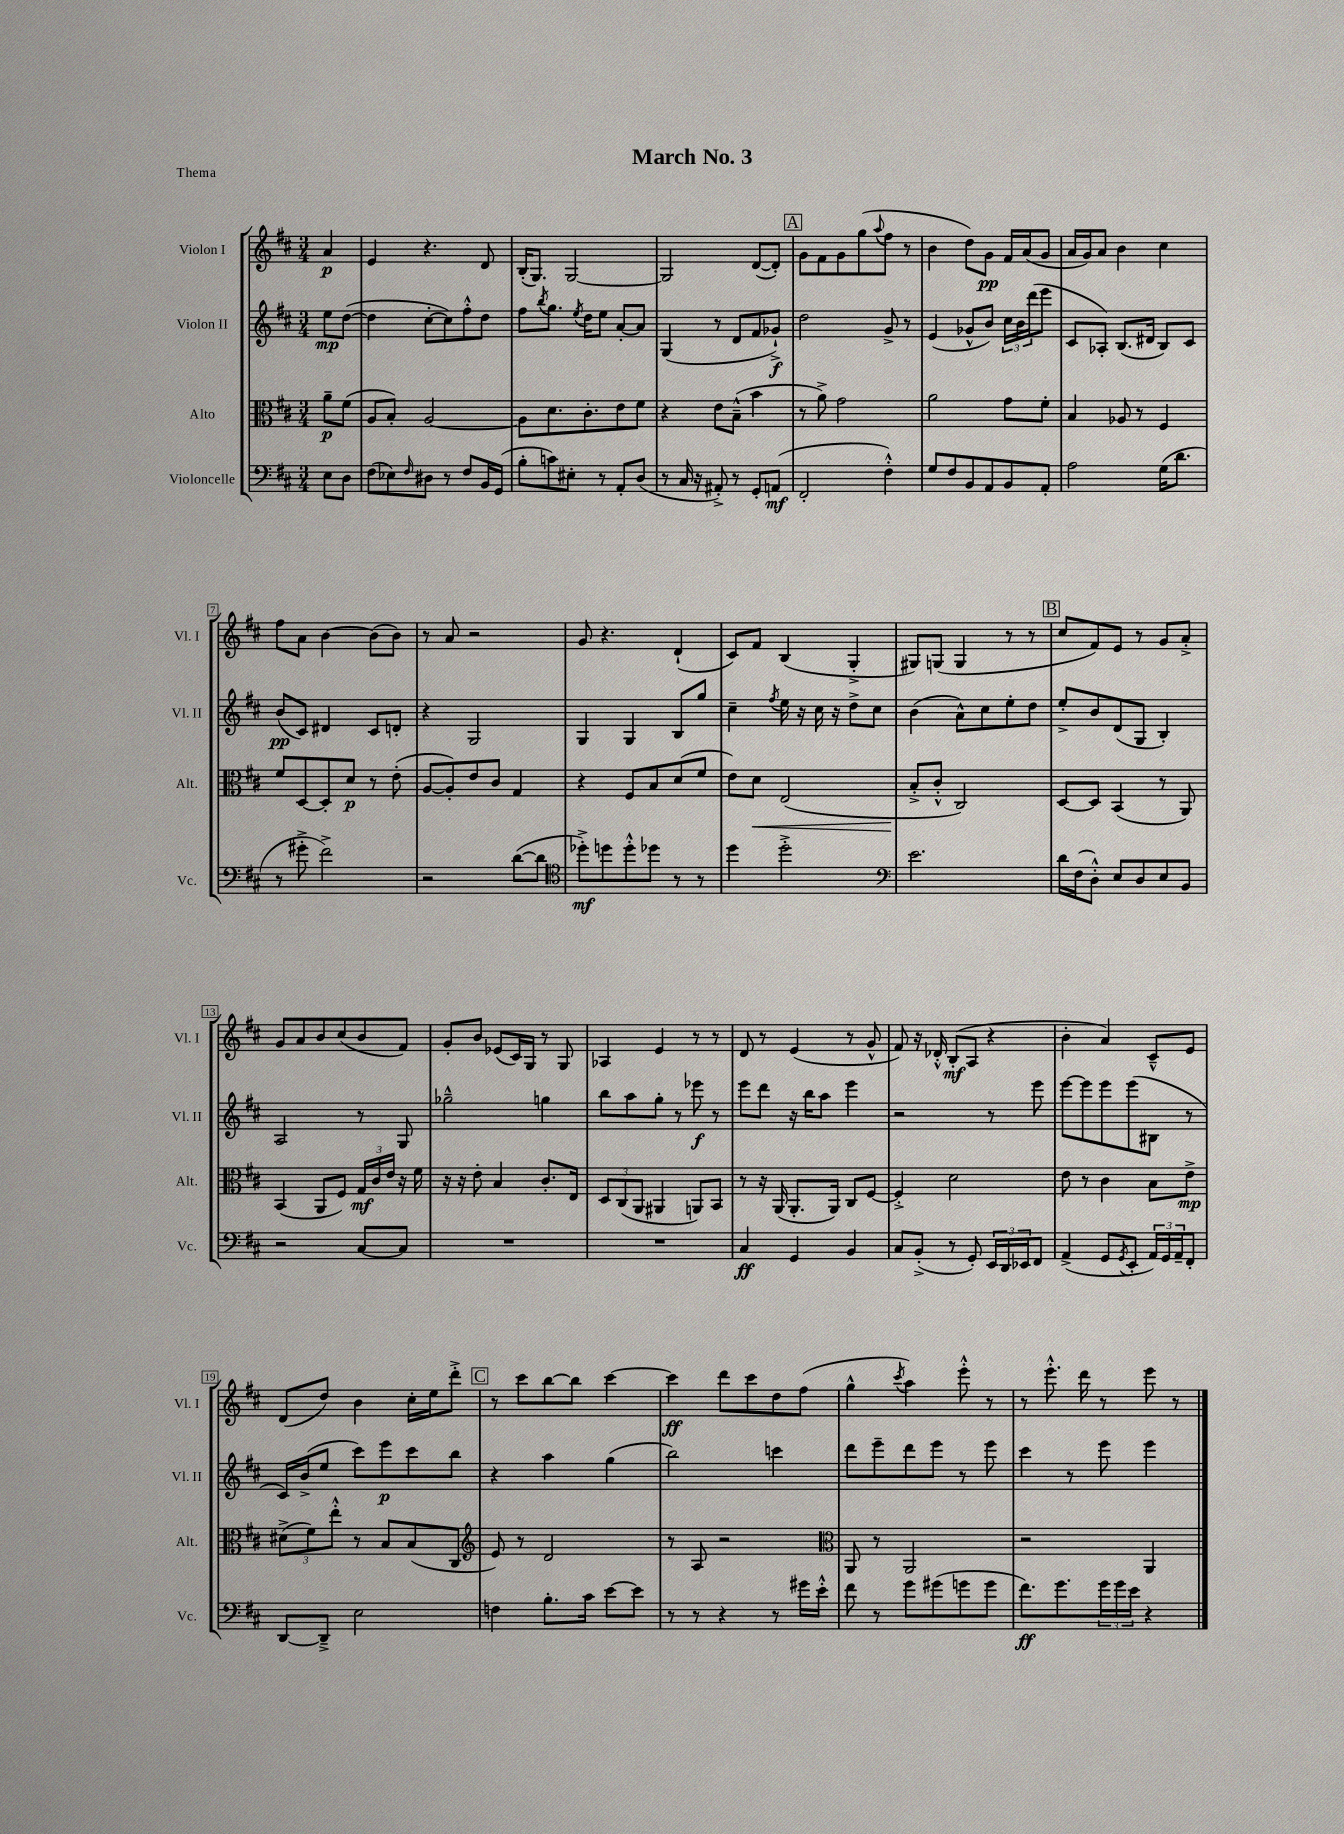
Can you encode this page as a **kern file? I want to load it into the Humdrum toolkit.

**kern	**dynam	**kern	**dynam	**kern	**dynam	**kern	**dynam
*part4	*part4	*part3	*part3	*part2	*part2	*part1	*part1
*staff4	*staff4	*staff3	*staff3	*staff2	*staff2	*staff1	*staff1
*I"Violoncelle	*	*I"Alto	*	*I"Violon II	*	*I"Violon I	*
*I'Vc.	*	*I'Alt.	*	*I'Vl. II	*	*I'Vl. I	*
*clefF4	*	*clefC3	*	*clefG2	*	*clefG2	*
*k[f#c#]	*	*k[f#c#]	*	*k[f#c#]	*	*k[f#c#]	*
*M3/4	*	*M3/4	*	*M3/4	*	*M3/4	*
=	=	=	=	=	=	=	=
8E\L	.	8a~\L	p	8ee\L	mp	4a/	p
8D\J	.	(8f#\J	.	([8dd\J	.	.	.
=1	=1	=1	=1	=1	=1	=1	=1
(8F#\L	.	8A/L	.	4dd\]	.	4e/	.
8E-X\)	.	8B'/J)	.	.	.	.	.
16qqF#/	.	.	.	.	.	.	.
8D#X\J	.	[2A/	.	[8cc#'\L	.	4.r	.
8r	.	.	.	8cc#\])	.	.	.
8F#/L	.	.	.	8ff#'^^\	.	.	.
16BB/L	.	.	.	8dd\J	.	8d/	.
(16GG/JJ	.	.	.	.	.	.	.
=2	=2	=2	=2	=2	=2	=2	=2
8B'\L	.	8A\L]	.	8ff#\L	.	(16B'/KL	.
.	.	.	.	.	.	8.G/J)	.
.	.	.	.	8qbb/	.	.	.
8cn\)	.	8.d\	.	8.gg\J	.	.	.
8E#X'\J	.	.	.	.	.	[2G/	.
.	.	.	.	8qee/	.	.	.
.	.	8.c#'\	.	16dd\KL	.	.	.
8r	.	.	.	8ee\J	.	.	.
8AA'/L	.	8e\	.	[8a'/L	.	.	.
(8D/J	.	8f#\J	.	8a/J]	.	.	.
=3	=3	=3	=3	=3	=3	=3	=3
8r	.	4r	.	(4G/	.	2G/]	.
16C#/	.	.	.	.	.	.	.
16r	.	.	.	.	.	.	.
8AA#X'^/)	.	8e\L	.	8r	.	.	.
8r	.	(8B~^^\J	.	8d/L	.	.	.
8GG'/L	.	4b\	.	8f#/	.	([8d/L	.
(8AAn/J	mf	.	.	8g-X`^/J)	f	8d'/J])	.
!!LO:REH:place=s1:t=A
=4	=4	=4	=4	=4	=4	=4	=4
2FF#'/	.	8r	.	2dd\	.	8g\L	.
.	.	8a^\)	.	.	.	8f#\	.
.	.	2g\	.	.	.	8g\	.
.	.	.	.	.	.	(8gg\	.
.	.	.	.	.	.	8qqaa/	.
4F#'^^\)	.	.	.	8g^/	.	8ff#\J	.
.	.	.	.	8r	.	8r	.
=5	=5	=5	=5	=5	=5	=5	=5
8G/L	.	2a\	.	(4e/	.	4b\	.
8F#/	.	.	.	.	.	.	.
8BB/	.	.	.	8g-X^^/L	.	8dd\L)	.
8AA/	.	.	.	8b/J)	.	8g\J	pp
8BB/	.	8g\L	.	24cc#\LL	.	16f#/LL	.
.	.	.	.	24b\	.	.	.
.	.	.	.	.	.	(16a/J	.
.	.	.	.	(24ddd\J	.	.	.
8AA'/J	.	8f#'\J	.	8eee\J	.	8g/J	.
=6	=6	=6	=6	=6	=6	=6	=6
2A\	.	4B/	.	8c#/L	.	16a/LL	.
.	.	.	.	.	.	16g/J)	.
.	.	.	.	8A-X'/J)	.	8a/J	.
.	.	8A-X/	.	(8.B/L	.	4b\	.
.	.	8r	.	.	.	.	.
.	.	.	.	16d#X/Jk	.	.	.
(16G\KL	.	4F#/	.	8B/L)	.	4cc#\	.
8.d\J	.	.	.	.	.	.	.
.	.	.	.	8c#/J	.	.	.
!!LO:LB:g=z
=7	=7	=7	=7	=7	=7	=7	=7
8r	.	8f#/L	.	(8b/L	pp	8ff#\L	.
8g#X'^\	.	[8D/	.	8c#/J)	.	8a\J	.
2f#^\)	.	8D'/]	.	4d#X/	.	[4b\	.
.	.	8d/J	p	.	.	.	.
.	.	8r	.	8c#/L	.	(8b\L]	.
.	.	(8e'\	.	8dn'/J	.	8b\J)	.
=8	=8	=8	=8	=8	=8	=8	=8
2r	.	[8A/L	.	4r	.	8r	.
.	.	8A'/])	.	.	.	8a/	.
.	.	8e/	.	2G/	.	2r	.
.	.	8c#/J	.	.	.	.	.
([8d\L	.	4G/	.	.	.	.	.
8d\J]	.	.	.	.	.	.	.
=9	=9	=9	=9	=9	=9	=9	=9
*clefC4	*	*	*	*	*	*	*
8dd-X'^\L)	mf	4r	.	4G/	.	8g/	.
8ddn\	.	.	.	.	.	4.r	.
8dd'^^\	.	8F#/L	.	4G/	.	.	.
8dd-X\J	.	8B/	.	.	.	.	.
8r	.	(8d/	.	8B/L	.	(4d`/	.
8r	.	8f#/J	.	8gg/J	.	.	.
=10	=10	=10	=10	=10	=10	=10	=10
4dd\	.	8e\L)	.	4cc#~\	.	8c#/L)	.
!	!	!	!LO:HP:b	!	!	!	!
.	.	8d\J	<	.	.	8f#/J	.
.	.	.	.	8qff#/	.	.	.
2dd'^\	.	(2E/	.	16ee\	.	(4B/	.
.	.	.	.	16r	.	.	.
.	.	.	.	16cc#\	.	.	.
.	.	.	.	16r	.	.	.
.	.	.	.	8dd^\L	.	4G'^/	.
.	.	.	.	8cc#\J	.	.	.
=11	=11	=11	=11	=11	=11	=11	=11
*clefF4	*	*	*	*	*	*	*
2.e\	.	8B'^/L	.	(4b\	.	8G#X/L)	.
.	.	8c#'^^/J	[	.	.	(8Gn/J	.
.	.	2C#/)	.	8a^^\L)	.	4G/	.
.	.	.	.	8cc#\	.	.	.
.	.	.	.	8ee'\	.	8r	.
.	.	.	.	8dd\J	.	8r	.
!!LO:REH:place=s1:t=B
=12	=12	=12	=12	=12	=12	=12	=12
16d\LL	.	[8D/L	.	8ee'^/L	.	8cc#/L	.
(16F#\J	.	.	.	.	.	.	.
8D'^^\J)	.	8D/J]	.	8b/	.	8f#/)	.
8E/L	.	(4BB/	.	(8d/	.	8e/J	.
8D/	.	.	.	8G/J	.	8r	.
8E/	.	8r	.	4B'/)	.	8g/L	.
8BB/J	.	8AA/)	.	.	.	8a'^/J	.
!!LO:LB:g=z
=13	=13	=13	=13	=13	=13	=13	=13
2r	.	(4BB/	.	2A/	.	8g/L	.
.	.	.	.	.	.	8a/	.
.	.	8AA/L	.	.	.	8b/	.
.	.	8F#/J)	.	.	.	(8cc#/	.
[8C#/L	.	24G/LL	mf	8r	.	8b/	.
.	.	24c#/	.	.	.	.	.
.	.	24e/JJ	.	.	.	.	.
8C#/J]	.	16r	.	8G/	.	8f#/J)	.
.	.	16f#\	.	.	.	.	.
=14	=14	=14	=14	=14	=14	=14	=14
2.r	.	16r	.	2gg-X~^^\	.	8g'/L	.
.	.	16r	.	.	.	.	.
.	.	8e'\	.	.	.	8b/J	.
.	.	4B/	.	.	.	(8e-X/L	.
.	.	.	.	.	.	16c#/L)	.
.	.	.	.	.	.	16G/JJ	.
.	.	8.c#'/L	.	4ggn\	.	8r	.
.	.	.	.	.	.	8G/	.
.	.	16E/Jk	.	.	.	.	.
=15	=15	=15	=15	=15	=15	=15	=15
2.r	.	12D/L	.	8bb\L	.	4A-X/	.
.	.	(12C#/	.	.	.	.	.
.	.	.	.	8aa\	.	.	.
.	.	12AA/J	.	.	.	.	.
.	.	4AA#X/	.	8gg'\J	.	4e/	.
.	.	.	.	8r	.	.	.
.	.	8AAn/L)	.	8eee-X\	f	8r	.
.	.	8BB/J	.	8r	.	8r	.
=16	=16	=16	=16	=16	=16	=16	=16
4C#/	ff	8r	.	8eee\L	.	8d/	.
.	.	16r	.	8ddd\J	.	8r	.
.	.	(16AA/	.	.	.	.	.
4GG/	.	8.AA'/L	.	16r	.	(4e/	.
.	.	.	.	16bb\KL	.	.	.
.	.	.	.	8aa\J	.	.	.
.	.	16AA/Jk)	.	.	.	.	.
4BB/	.	8C#/L	.	4eee\	.	8r	.
.	.	[8F#/J	.	.	.	8g^^/	.
=17	=17	=17	=17	=17	=17	=17	=17
8C#/L	.	4F#'^/]	.	2r	.	8f#/)	.
(8BB'^/J	.	.	.	.	.	16r	.
.	.	.	.	.	.	16d-X'^^/	.
8r	.	2d\	.	.	.	(8B'/L	mf
8GG'/)	.	.	.	.	.	8A/J	.
24EE/LL	.	.	.	8r	.	4r	.
24DD/	.	.	.	.	.	.	.
24EE-X/J	.	.	.	.	.	.	.
8FF#/J	.	.	.	8eee\	.	.	.
=18	=18	=18	=18	=18	=18	=18	=18
(4AA^/	.	8e\	.	[8eee\L	.	4b'\	.
.	.	8r	.	8eee\]	.	.	.
8GG/L	.	4c#\	.	8eee\	.	4a/)	.
8qGG/	.	.	.	.	.	.	.
8EE'/J	.	.	.	(8eee\	.	.	.
24AA/LL)	.	8B\L	.	8B#X\J	.	8c#~^^/L	.
24GG/	.	.	.	.	.	.	.
24AA~/J	.	.	.	.	.	.	.
8FF#'/J	.	8e^\J	mp	8r	.	8e/J	.
!!LO:LB:g=z
=19	=19	=19	=19	=19	=19	=19	=19
[8DD/L	.	(12d#X^\L	.	16c#/LL)	.	(8d/L	.
.	.	.	.	(16b^/J	.	.	.
.	.	12f#\)	.	.	.	.	.
8DD~^/J]	.	.	.	8ee/J	.	8dd/J)	.
.	.	12ee'^^\J	.	.	.	.	.
2E\	.	8r	.	8ccc#\L)	.	4b\	.
.	.	8B/L	.	8eee\	p	.	.
.	.	(8B/	.	8ccc#\	.	16cc#'\LL	.
.	.	.	.	.	.	16ee\J	.
.	.	8C#/J	.	8bb\J	.	8ddd'^\J	.
!!LO:REH:place=s1:t=C
=20	=20	=20	=20	=20	=20	=20	=20
*	*	*clefG2	*	*	*	*	*
4Fn\	.	8e/)	.	4r	.	8r	.
.	.	8r	.	.	.	8ccc#\L	.
8.B'\L	.	2d/	.	4aa\	.	[8bb\	.
.	.	.	.	.	.	8bb\J]	.
16c#\Jk	.	.	.	.	.	.	.
[8e\L	.	.	.	(4gg\	.	[4ccc#\	.
8e\J]	.	.	.	.	.	.	.
=21	=21	=21	=21	=21	=21	=21	=21
8r	.	8r	.	2bb\)	.	4ccc#\]	ff
8r	.	8A/	.	.	.	.	.
4r	.	2r	.	.	.	8ddd\L	.
.	.	.	.	.	.	8ccc#\	.
8r	.	.	.	4cccn\	.	8dd\	.
16g#X\LL	.	.	.	.	.	(8ff#\J	.
16e'^^\JJ	.	.	.	.	.	.	.
=22	=22	=22	=22	=22	=22	=22	=22
*	*	*clefC3	*	*	*	*	*
8f#\	.	8AA/	.	8ddd\L	.	4gg^^\	.
8r	.	8r	.	8eee~\	.	.	.
.	.	.	.	.	.	8qccc#/	.
8g\L	.	2AA/	.	8ddd\	.	4aa\)	.
(8g#X\	.	.	.	8eee\J	.	.	.
8gn\	.	.	.	8r	.	8eee'^^\	.
8g\J	.	.	.	8eee\	.	8r	.
=23	=23	=23	=23	=23	=23	=23	=23
8.f#\L)	ff	2r	.	4ccc#\	.	8r	.
.	.	.	.	.	.	8.eee'^^\	.
8.g\	.	.	.	.	.	.	.
.	.	.	.	8r	.	.	.
.	.	.	.	.	.	16ddd\	.
24g\L	.	.	.	8eee\	.	8r	.
24g\	.	.	.	.	.	.	.
24e\JJ	.	.	.	.	.	.	.
4r	.	4AA/	.	4eee\	.	8eee\	.
.	.	.	.	.	.	8r	.
==	==	==	==	==	==	==	==
*-	*-	*-	*-	*-	*-	*-	*-
